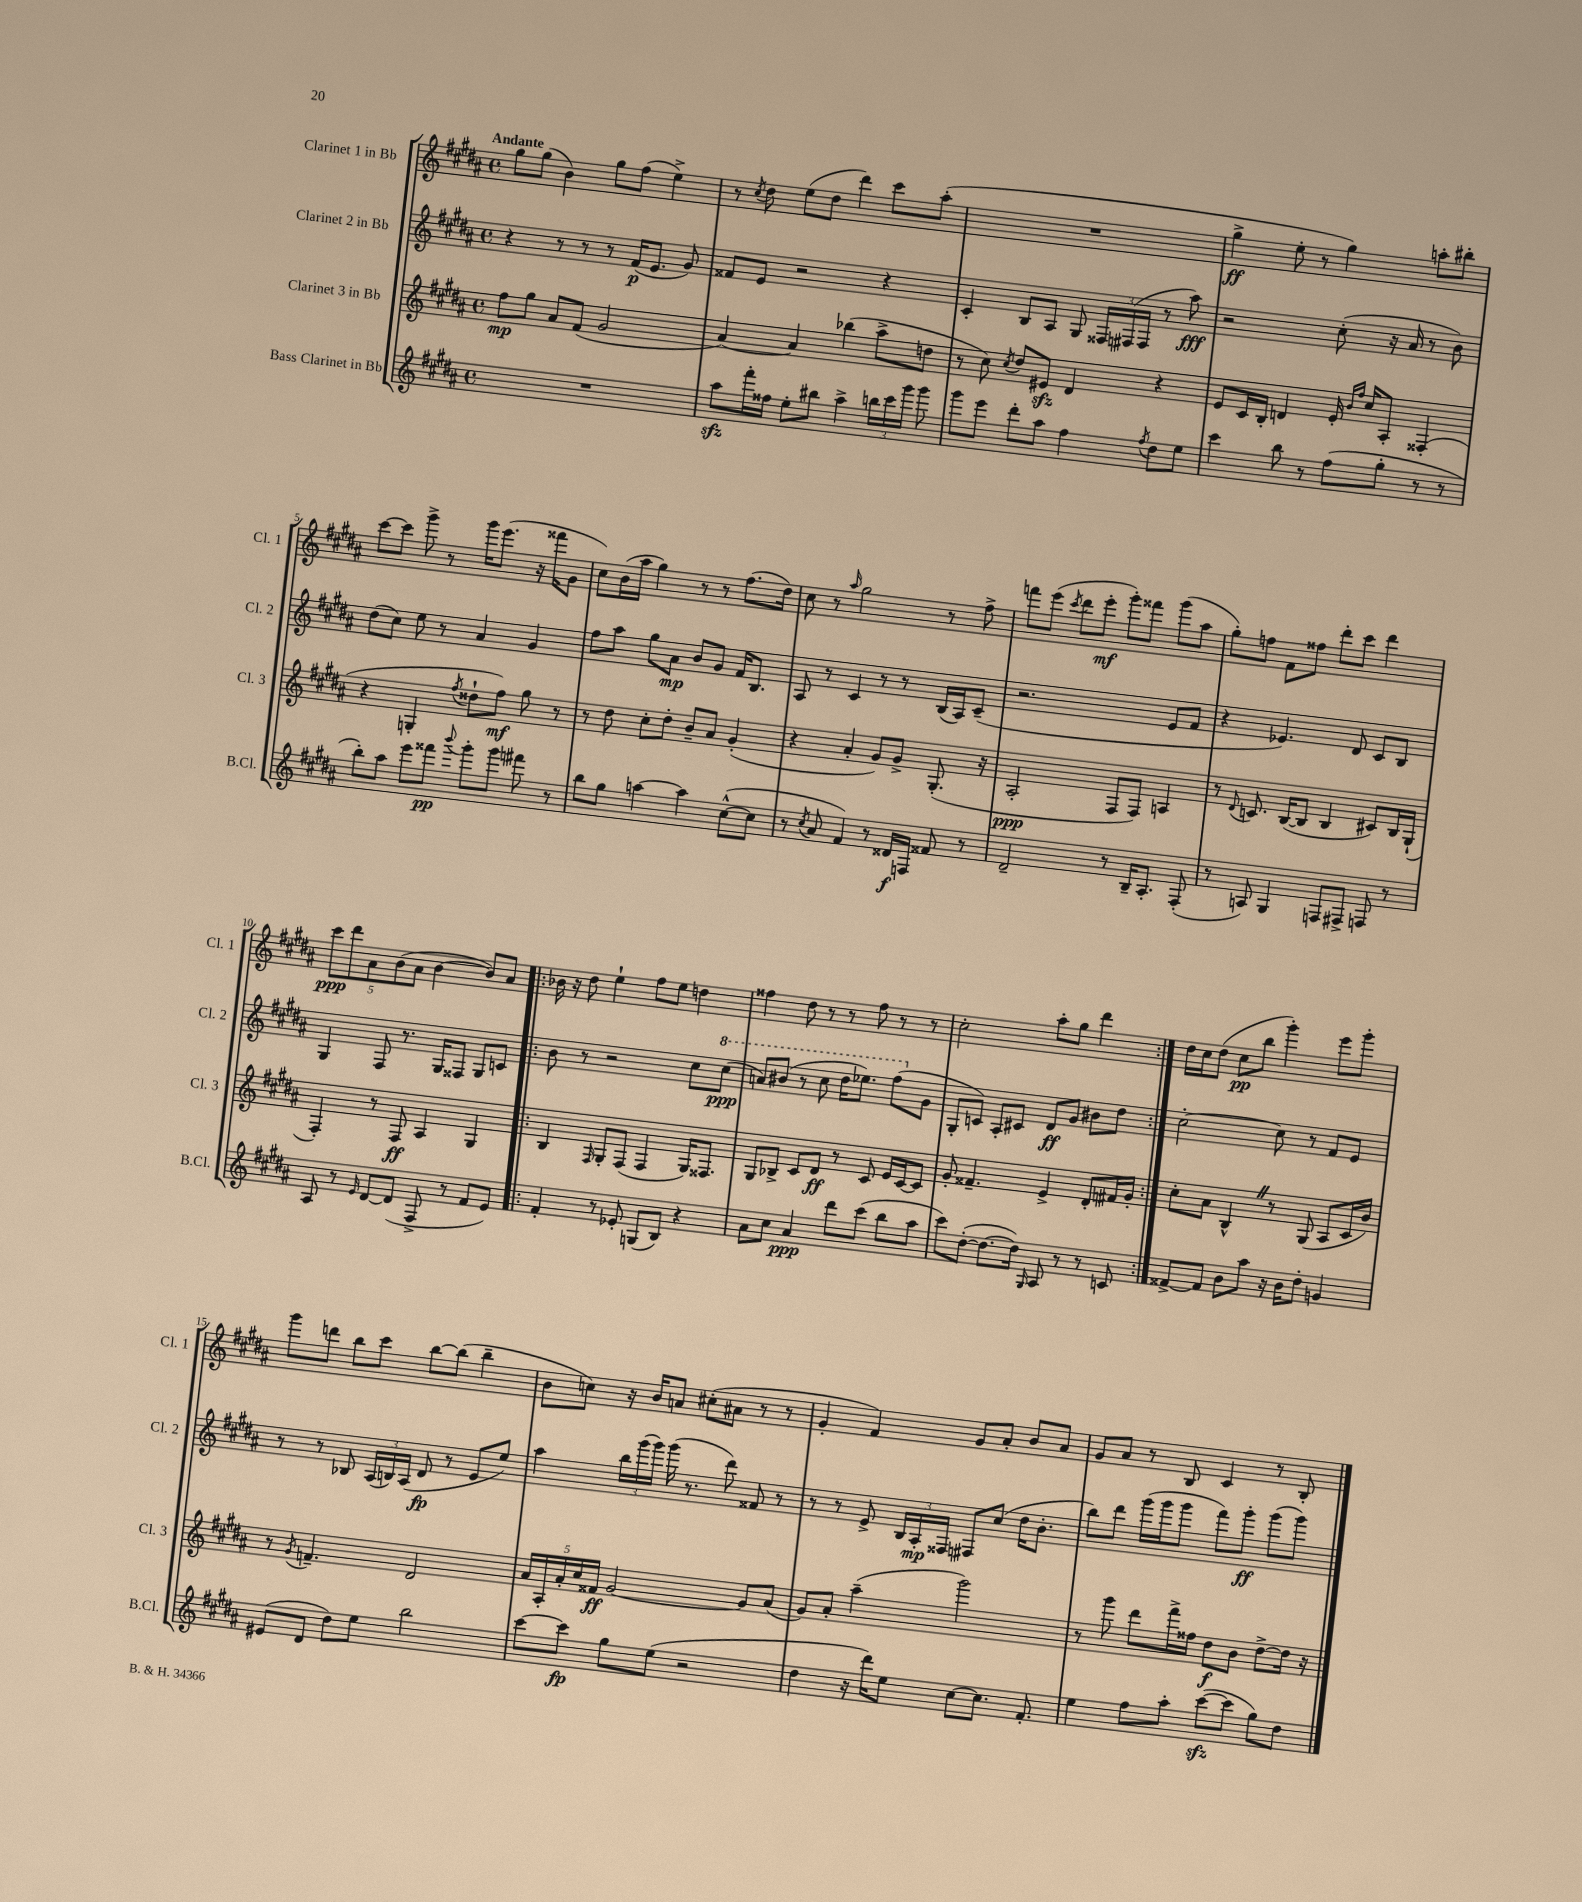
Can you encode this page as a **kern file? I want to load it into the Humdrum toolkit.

**kern	**kern	**kern	**kern
*staff4	*staff3	*staff2	*staff1
*clefG2	*clefG2	*clefG2	*clefG2
*k[f#c#g#d#a#]	*k[f#c#g#d#a#]	*k[f#c#g#d#a#]	*k[f#c#g#d#a#]
*M4/4	*M4/4	*M4/4	*M4/4
*met(c)	*met(c)	*met(c)	*met(c)
1r	8ff#	4r	8gg#
.	8gg#	.	(8gg#
.	8a#	8r	4b)
.	(8f#	8r	.
.	2g#	8r	8gg#
.	.	(16f#	(8ff#
.	.	8.e	.
.	.	.	4ee^)
.	.	8g#)	.
=	=	=	=
8aa#	[4a#)	8f##	8r
.	.	.	8qcc#
16fff#'	.	8e	8dd#
16ff##	.	.	.
8ee'	4a#]	2r	(8ee
8bb#	.	.	8dd#
4aa#^	(4bb-	.	4ddd#)
24bb	8aa#^	4r	8ccc#
24ccc#	.	.	.
24ggg#	.	.	.
8ggg#	8dd	.	(8aa#'
=	=	=	=
8ggg#	8r	4c#'	1r
8eee	8cc#)	.	.
.	8qcc#	.	.
8ddd#'	8dd#	8B	.
8aa#	8e#	8A#	.
4ff#	4d#	8G#	.
.	.	24F##	.
.	.	(24F#	.
.	.	24F#	.
8qff#	.	.	.
8dd#	4r	8r	.
8ee	.	8aa#)	.
=	=	=	=
4ccc#	8e	2r	4gg#^
.	16c#	.	.
.	16B'	.	.
8bb	4d	.	8ee'
8r	.	.	8r
(8ff#	16e'	(8cc#'	4gg#)
.	16qqb	.	.
.	16qqff#	.	.
.	16cc#	.	.
8gg#'	8A#'	16r	.
.	.	16a#	.
8r	(4F##'	8r	8aa'
8r	.	8b)	8bb#'
=	=	=	=
8bb')	4r	(8dd#	[8ccc#
8aa#	.	8cc#)	8ccc#]
8eee	4G'	8ee	8ggg#^
8fff##	.	8r	8r
8qqbbb	8qff#	.	.
8ggg#'	8dd##`	4a#	16ggg#
.	.	.	(8.eee
8ggg#	8ff#)	.	.
8fff#	8gg#	4g#	16r
.	.	.	16fff##
8r	8r	.	8g#
=	=	=	=
8bb	8r	8ff#	8cc#)
8gg#	8dd#	8aa#	(16b
.	.	.	16aa#
[4aa	8cc#'	8gg#	4gg#)
.	8dd#'	8a#	.
4aa]	8b~	8b	8r
.	8a#	8g#	8r
([8cc#^^	(4g#'	16f#	(8.ff#
.	.	8.B	.
8cc#]	.	.	.
.	.	.	16dd#)
=	=	=	=
8r	4r	8A#	8cc#
8qcc#	.	.	.
8a#	.	8r	8r
.	.	.	16qqaa#
4f#)	4a#'	4c#	2gg#
8r	8g#)	8r	.
16d##	8g#^	8r	.
16F	.	.	.
8f##	(8.G#'	(16B	8r
.	.	16A#)	.
8r	.	(8c#~	8ff#^
.	16r	.	.
=	=	=	=
2d#~	2A#'	2.r	8fff
.	.	.	(8eee
.	.	.	8qccc#
.	.	.	8ddd#
.	.	.	8eee'
8r	8F#	.	8ggg#')
16B~	8F#)	.	8fff##
8.A#'	.	.	.
.	4A	8e	(8ggg#
(8F#'	.	8f#	8aa#
=	=	=	=
8r	8r	4r	8gg#')
.	8qqd#	.	.
8A)	8.c	.	8ff
4G#	.	4.e-)	8f#
.	([16B	.	.
.	8B]	.	8ff##
8F	4B	.	8ddd#'
8F#^	.	8d#	8ccc#
8F	8c#)	8c#	4ddd#
8r	16B	8B	.
.	(16G#`	.	.
=	=	=	=
8A#	4F#')	4G#	10ccc#
.	.	.	10ddd#
8r	.	.	.
.	.	.	10a#
16qqe	.	.	.
[8d#	8r	8F#	.
.	.	.	(10b
(8d#]	8F#	8.r	.
.	.	.	10a#
8F#^	4A#	.	[4b
.	.	16G#	.
8r	.	8F##	.
8f#	4G#	8G#	8b])
8e)	.	8c	8a#
=!|:	=!|:	=!|:	=!|:
4f#'	4B	8b	16b-
.	.	.	16r
.	.	8r	8dd#
.	16qqF#	.	.
8r	8G#'	2r	4ee`
8e-'	(8F#	.	.
(8G	4F#	.	8ff#
8B)	.	.	8ee
4r	16G#)	8cc#	4dd
.	8.F##	.	.
.	.	(8ccc#	.
=	=	=	=
8a#	8G#	8aa)	4ff##
8cc#	8B-^	(8bb#	.
4a#	8c#	8r	8dd#
.	8d#	8ccc#	8r
8ddd#	8r	16ddd#	8r
.	.	8.eee-)	.
(8ccc#	8c#	.	8ff##
8bb	16e	(8fff#	8r
.	[16c#	.	.
8aa#	8c#]	8g#	8r
=	=	=	=
8ccc#)	8g#'	8G#'	2cc#'
([8dd#'	4.f##~	8c)	.
8.dd#_	.	8A#'	.
.	.	8c#	.
16dd#])	.	.	.
16qqG#	.	.	.
8A#	4e^	8d#	8aa#'
8r	.	8g#	8gg#
8r	8d#'	8b#	4ddd#
8c	16f#	8dd#	.
.	16g#'	.	.
=:|!	=:|!	=:|!	=:|!
[8f##^	8cc#'	[2cc#'	16dd#
.	.	.	16cc#
8f##]	8a#	.	(8dd#
8b	4B^^	.	8cc#
8aa#	.	.	8bb
16r	8r	8cc#]	4ggg#')
16b	.	.	.
8dd#'	(8G#	8r	.
4g	8A#	8f#	8eee
.	16c#	8e	8ggg#'
.	16b)	.	.
=	=	=	=
(8e#	8r	8r	8ggg#
.	8qg#	.	.
8d#	4.f~	8r	8ddd
8dd#)	.	8B-	8bb
8ee	.	(24A#	8ccc#
.	.	24B)	.
.	.	(24A#	.
2bb	2d#	8d#	[8bb
.	.	8r	(8bb]
.	.	8e	4bb~
.	.	8ee)	.
=	=	=	=
[8ccc#	20a#	4aa#	8b
.	20A#'	.	.
.	20a#'	.	.
8ccc#]	.	.	8cc)
.	20cc#	.	.
.	20f##	.	.
8gg#	[2g#	24bb	16r
.	.	(24ggg#	.
.	.	.	16b
.	.	24ggg#)	.
(8ee	.	(16ggg#	8a
.	.	8.r	.
2r	.	.	(8cc#'
.	.	8ddd#)	8a#
.	8g#]	8f##	8r
.	(8a#	8r	8r
=	=	=	=
4dd#	8g#)	8r	4g#'
.	8a#'	8r	.
16r	(4aa#~	8e^	4f#)
16ddd#)	.	.	.
8ee	.	24B	.
.	.	24A#'	.
.	.	24F##	.
[8cc#	2ggg#)	8F#	8g#
8.cc#]	.	(8cc#	8a#'
.	.	16dd#	8b
8.f#'	.	8.b'	.
.	.	.	8a#
=	=	=	=
4ee	8r	8bb)	8g#
.	8ggg#	8ddd#	8a#
8ff#	8ddd#	(16ggg#	8r
.	.	16ggg#	.
8aa#'	16fff#^	8ggg#	8B
.	16ff##	.	.
([8ccc#	8dd#	8fff#)	4c#
8ccc#]	8b	8ggg#'	.
8gg#)	[8dd#^	(8ggg#	8r
8dd#	16dd#]	8ggg#)	8B'
.	16r	.	.
==	==	==	==
*-	*-	*-	*-
